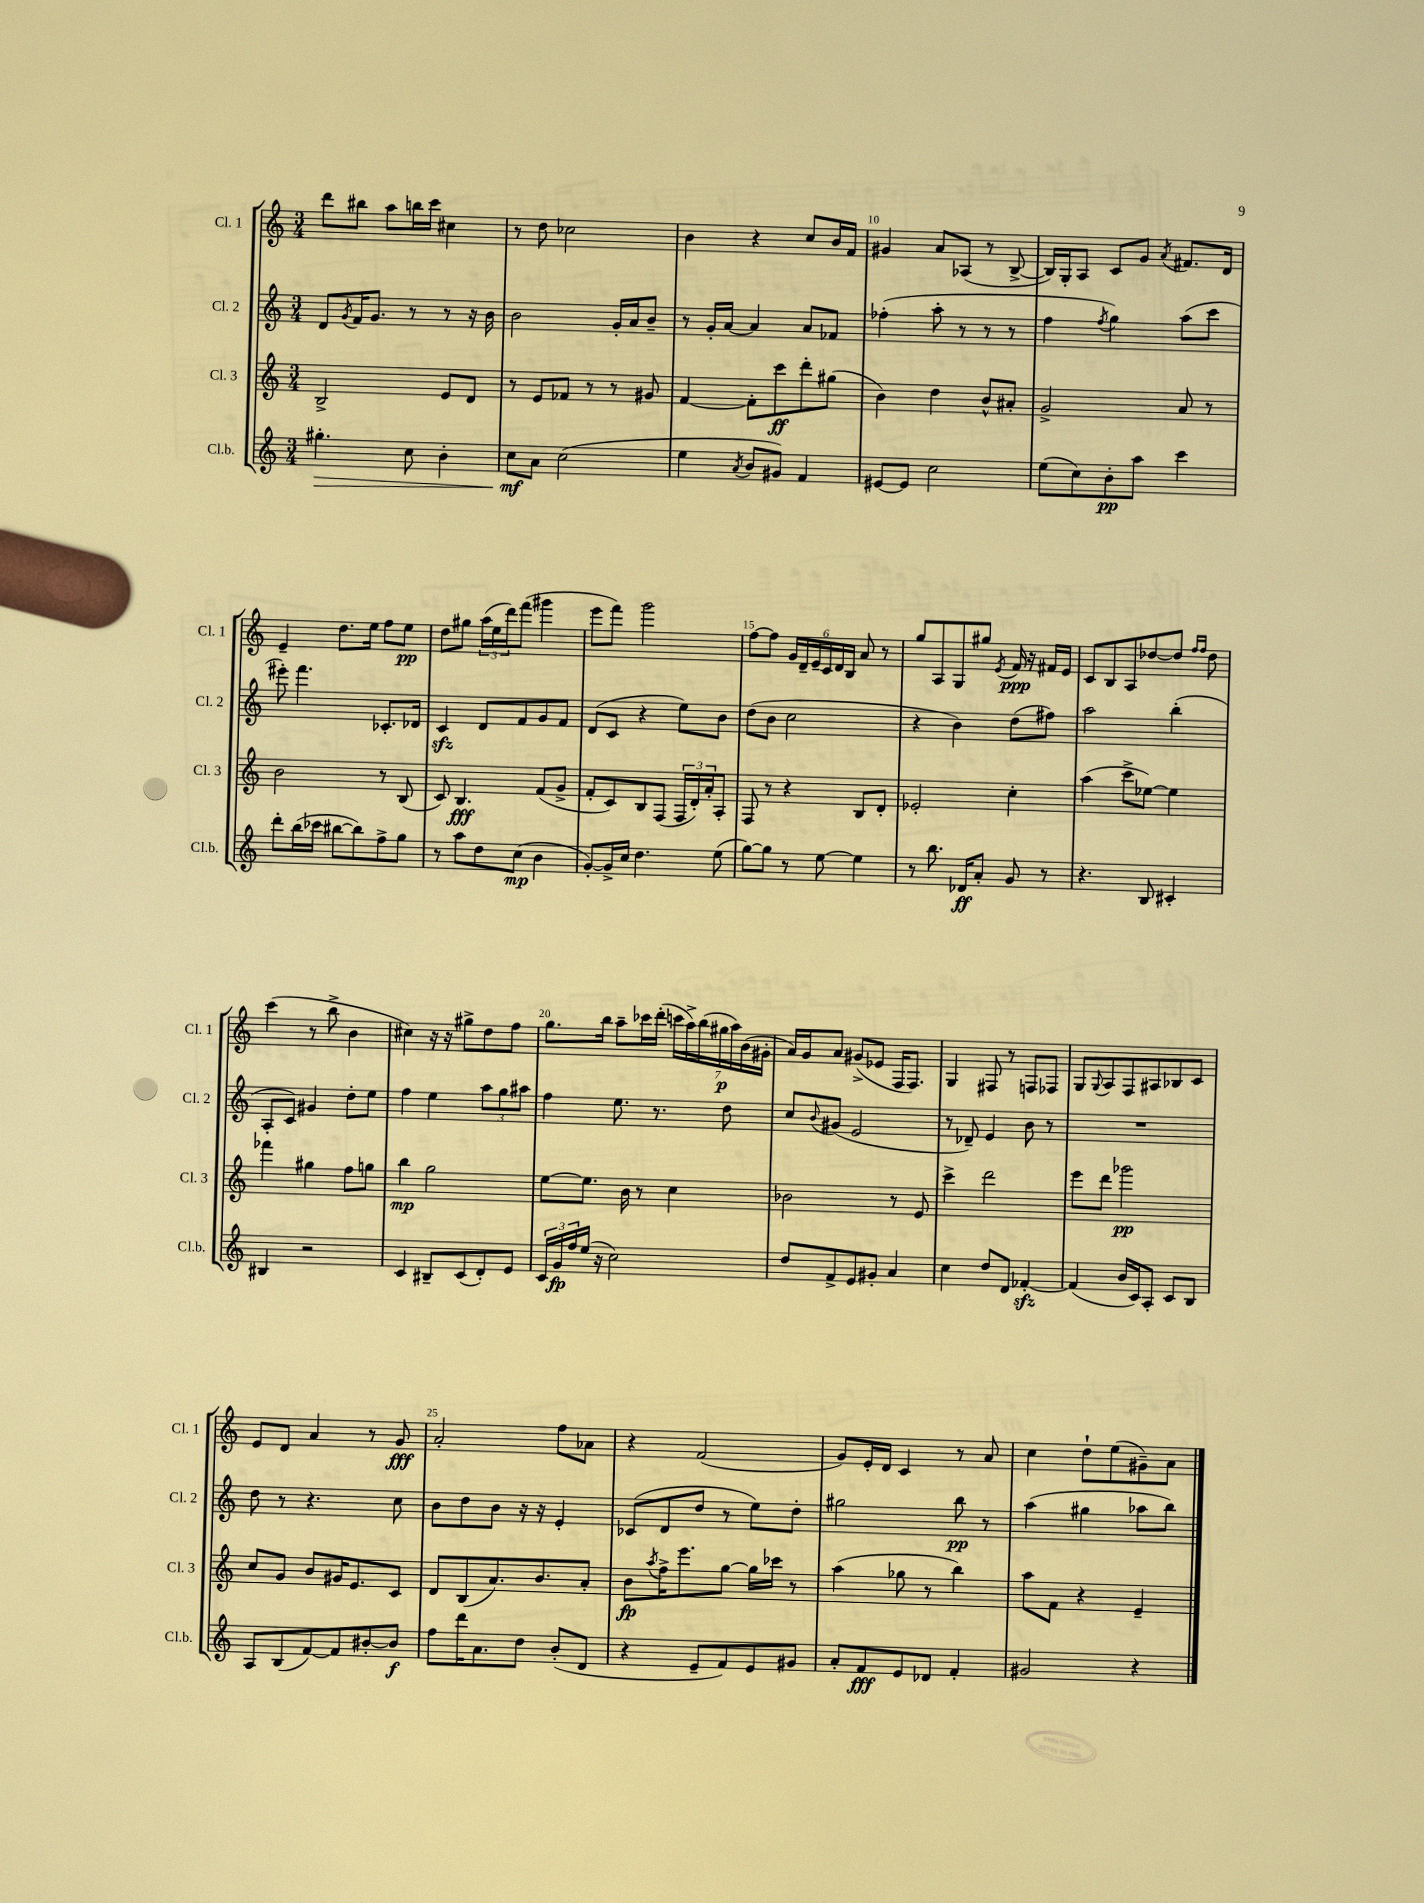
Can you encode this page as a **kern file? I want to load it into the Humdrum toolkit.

**kern	**dynam	**kern	**dynam	**kern	**dynam	**kern	**dynam
*part4	*part4	*part3	*part3	*part2	*part2	*part1	*part1
*staff4	*staff4	*staff3	*staff3	*staff2	*staff2	*staff1	*staff1
*I"Cl.b.	*	*I"Cl. 3	*	*I"Cl. 2	*	*I"Cl. 1	*
*I'Cl.b.	*	*I'Cl. 3	*	*I'Cl. 2	*	*I'Cl. 1	*
*clefG2	*	*clefG2	*	*clefG2	*	*clefG2	*
*k[]	*	*k[]	*	*k[]	*	*k[]	*
*M3/4	*	*M3/4	*	*M3/4	*	*M3/4	*
=7	=7	=7	=7	=7	=7	=7	=7
!	!LO:HP:b	!	!	!	!	!	!
4.gg#X'\	>	2B^/	.	8d/L	.	8ddd\L	.
.	.	.	.	8qg/	.	.	.
.	.	.	.	16f/K	.	8bb#X\J	.
.	.	.	.	8.g/J	.	.	.
.	.	.	.	.	.	8aa\L	.
8cc\	.	.	.	8r	.	16bbn\L	.
.	.	.	.	.	.	16ccc\JJ	.
4b'\	.	8e/L	.	8r	.	4cc#X\	.
.	.	8d/J	.	16r	.	.	.
.	.	.	.	16b\	.	.	.
=8	=8	=8	=8	=8	=8	=8	=8
8cc\L	mf	8r	.	2b\	.	8r	.
8a\J	]	8e/L	.	.	.	8dd\	.
(2cc\	.	8f-X/J	.	.	.	2cc-X\	.
.	.	8r	.	.	.	.	.
.	.	8r	.	16g'/LL	.	.	.
.	.	.	.	16a/J	.	.	.
.	.	8g#X/	.	8b~/J	.	.	.
=9	=9	=9	=9	=9	=9	=9	=9
4ee\	.	[4f/	.	8r	.	4b\	.
.	.	.	.	16g'/LL	.	.	.
.	.	.	.	[16a/JJ	.	.	.
8qa/	.	.	.	.	.	.	.
8b/L	.	8f'\L]	.	4a/]	.	4r	.
8g#X/J)	.	8ccc\	ff	.	.	.	.
4f/	.	8ddd'\	.	8a/L	.	8cc/L	.
.	.	(8gg#X\J	.	8f-X/J	.	16b/L	.
.	.	.	.	.	.	16f/JJ	.
=10	=10	=10	=10	=10	=10	=10	=10
[8e#X/L	.	4b\)	.	(4ff-X'\	.	4g#X/	.
8e#/J]	.	.	.	.	.	.	.
2cc\	.	4dd\	.	8aa'\	.	8a/L	.
.	.	.	.	8r	.	(8A-X/J	.
.	.	8b^^/L	.	8r	.	8r	.
.	.	8a#X'/J	.	8r	.	[8B^/	.
=11	=11	=11	=11	=11	=11	=11	=11
(8ee\L	.	2g^/	.	4ff\	.	16B/LL])	.
.	.	.	.	.	.	16G'/J	.
8cc\)	.	.	.	.	.	8A/J	.
.	.	.	.	8qff/	.	.	.
8b'\	pp	.	.	4gg\)	.	8c/L	.
8aa\J	.	.	.	.	.	8g/J	.
.	.	.	.	.	.	8qa/	.
4ccc\	.	8a/	.	(8aa\L	.	8.f#X/L	.
.	.	8r	.	8ccc\J	.	.	.
.	.	.	.	.	.	16d/Jk	.
!!LO:LB:g=z
=12	=12	=12	=12	=12	=12	=12	=12
8ddd'\L	.	2b\	.	8eee#X'\)	.	4e~/	.
(16bb\L	.	.	.	4.fff\	.	.	.
16ccc-X\JJ	.	.	.	.	.	.	.
[8bb#X\L	.	.	.	.	.	8.dd\L	.
8bb#\])	.	.	.	.	.	.	.
.	.	.	.	.	.	16ee\Jk	.
8ff^\	.	8r	.	8.c-X'/L	.	8ff\L	.
8gg\J	.	(8B/	.	.	.	8ee\J	pp
.	.	.	.	16d-X/Jk	.	.	.
=13	=13	=13	=13	=13	=13	=13	=13
8r	.	8c/)	.	4czz/	.	8dd\L	.
8aa\L	.	4.B/	fff	.	.	8gg#X\J	.
8dd\	.	.	.	8d/L	.	(24aa\LL	.
.	.	.	.	.	.	24ee\	.
.	.	.	.	.	.	24ddd\J)	.
(8cc\J	mp	.	.	8f/	.	(8fff\J	.
4b\	.	(8f/L	.	8g/	.	4ggg#X\	.
.	.	8g^/J	.	8f/J	.	.	.
=14	=14	=14	=14	=14	=14	=14	=14
[8g'/L)	.	8f'/L	.	(8d/L	.	8eee\L	.
16g^/L]	.	8c/)	.	8c/J	.	8fff\J)	.
16cc/JJ	.	.	.	.	.	.	.
4.dd\	.	8B/	.	4r	.	2ggg\	.
.	.	(8F/J	.	.	.	.	.
.	.	24F/LL	.	8ee\L)	.	.	.
.	.	24d'/)	.	.	.	.	.
.	.	24a'/J	.	.	.	.	.
(8ee\	.	8A'/J	.	8b\J	.	.	.
=15	=15	=15	=15	=15	=15	=15	=15
[8gg\L)	.	8F/	.	(8dd\L	.	[8ff\L	.
8gg\J]	.	8r	.	8b\J	.	8ff\J]	.
8r	.	4r	.	2cc\	.	24g/LL	.
.	.	.	.	.	.	24d~/	.
.	.	.	.	.	.	24e~/	.
[8ee\	.	.	.	.	.	24c/	.
.	.	.	.	.	.	24d/	.
.	.	.	.	.	.	24B/JJ	.
4ee\]	.	8B/L	.	.	.	8a/	.
.	.	8d'/J	.	.	.	8r	.
=16	=16	=16	=16	=16	=16	=16	=16
8r	.	2e-X'/	.	4r	.	8gg/L	.
8.bb\	.	.	.	.	.	8A/	.
.	.	.	.	4b\)	.	8G/	.
16d-X/KL	ff	.	.	.	.	.	.
8a'/J	.	.	.	.	.	8gg#X/J	.
.	.	.	.	.	.	8qe/	.
8g/	.	4cc'\	.	(8dd\L	.	16f/	ppp
.	.	.	.	.	.	16r	.
8r	.	.	.	8ff#X\J)	.	16f#X/LL	.
.	.	.	.	.	.	16e/JJ	.
=17	=17	=17	=17	=17	=17	=17	=17
4.r	.	(4aa\	.	2aa\	.	8c/L	.
.	.	.	.	.	.	8B/	.
.	.	8ccc^\L	.	.	.	8A/	.
8B/	.	[8ee-X\J)	.	.	.	[8dd-X/	.
4c#X'/	.	4ee-\]	.	(4bb'\	.	8dd-/J]	.
.	.	.	.	.	.	16qqff/LL	.
.	.	.	.	.	.	16qqff/JJ	.
.	.	.	.	.	.	8dd-\	.
!!LO:LB:g=z
=18	=18	=18	=18	=18	=18	=18	=18
4B#X/	.	4fff-X\	.	8A'/L	.	(4ccc\	.
.	.	.	.	8c/J)	.	.	.
2r	.	4gg#X\	.	4g#X/	.	8r	.
.	.	.	.	.	.	8bb^\	.
.	.	8ff\L	.	8dd'\L	.	4b\	.
.	.	8ggn\J	.	8ee\J	.	.	.
=19	=19	=19	=19	=19	=19	=19	=19
4c/	.	4bb\	mp	4ff\	.	4cc#X\)	.
8B#X~/L	.	2gg\	.	4ee\	.	16r	.
.	.	.	.	.	.	16r	.
(8c/	.	.	.	.	.	8gg#X^\L	.
8d'/)	.	.	.	12aa\L	.	8dd\	.
.	.	.	.	12gg\	.	.	.
8e/J	.	.	.	.	.	8ff\J	.
.	.	.	.	12aa#X\J	.	.	.
=20	=20	=20	=20	=20	=20	=20	=20
24c/LL	.	[8ee\L	.	4ff\	.	8.gg\L	.
24g/	fp	.	.	.	.	.	.
24ff/	.	.	.	.	.	.	.
(16ee/JJ	.	8.ee\J]	.	.	.	.	.
16r	.	.	.	.	.	16bb\Jk	.
2cc\)	.	.	.	8.ee\	.	8aa~\L	.
.	.	16b\	.	.	.	.	.
.	.	8r	.	.	.	16ccc-X\L	.
.	.	.	.	8.r	.	(16ddd'\JJ	.
.	.	4cc\	.	.	.	28cccn\LL	.
.	.	.	.	.	.	28aa^\)	.
.	.	.	.	.	.	(28bb\	.
.	.	.	.	.	.	28gg#X\	p
.	.	.	.	8dd\	.	.	.
.	.	.	.	.	.	28aa\)	.
.	.	.	.	.	.	(28b\	.
.	.	.	.	.	.	28g#X'\JJ	.
=21	=21	=21	=21	=21	=21	=21	=21
8dd/L	.	2b-X\	.	8cc/L	.	16a/LL)	.
.	.	.	.	.	.	16g/J	.
.	.	.	.	8qqb/	.	.	.
8f^/	.	.	.	(8g#X/J	.	8a/J	.
8e/	.	.	.	2e/	.	(8g#X^/L	.
8g#X'/J	.	.	.	.	.	8e-X/J	.
4a/	.	8r	.	.	.	16F/KL	.
.	.	.	.	.	.	8.F/J)	.
.	.	8e/	.	.	.	.	.
=22	=22	=22	=22	=22	=22	=22	=22
4cc\	.	4ccc^\	.	8r	.	4G/	.
.	.	.	.	8d-X~/)	.	.	.
8dd/L	.	2ddd\	.	4e/	.	8F#X/	.
8d/J	.	.	.	.	.	8r	.
[4f-Xzz'/	.	.	.	8b\	.	8Fn/L	.
.	.	.	.	8r	.	8F-X/J	.
=23	=23	=23	=23	=23	=23	=23	=23
(4f-/]	.	8eee\L	.	2.r	.	8G/L	.
.	.	.	.	.	.	8qqG/	.
.	.	8ddd\J	.	.	.	8A/	.
16b/LL	.	2ggg-X\	pp	.	.	8F/	.
16c/J)	.	.	.	.	.	.	.
8A'/J	.	.	.	.	.	8A#X/	.
8c/L	.	.	.	.	.	8B-X/	.
8B/J	.	.	.	.	.	8c/J	.
!!LO:LB:g=z
=24	=24	=24	=24	=24	=24	=24	=24
8A/L	.	8cc/L	.	8dd\	.	8e/L	.
(8B/	.	8g/J	.	8r	.	8d/J	.
[8f/)	.	8b/L	.	4.r	.	4a/	.
8f/]	.	16g#X/K	.	.	.	.	.
.	.	8.e/	.	.	.	.	.
[8b#X'/	.	.	.	.	.	8r	.
8b#/J]	f	8c/J	.	8cc\	.	8g/	fff
=25	=25	=25	=25	=25	=25	=25	=25
8ff\L	.	8d/L	.	8b\L	.	2a'/	.
16ddd\K	.	(8B/	.	8dd\	.	.	.
8.a\	.	.	.	.	.	.	.
.	.	8.a/)	.	8b\J	.	.	.
8dd\J	.	.	.	16r	.	.	.
.	.	8.b/	.	16r	.	.	.
(8b'/L	.	.	.	4e'/	.	8ff\L	.
8d/J	.	8a'/J	.	.	.	8a-X\J	.
=26	=26	=26	=26	=26	=26	=26	=26
4r	.	8b\L	fp	(8c-X/L	.	4r	.
.	.	8qaa/	.	.	.	.	.
.	.	16ff^\K	.	8d/	.	.	.
.	.	8.eee\	.	.	.	.	.
8e~/L	.	.	.	8dd/J	.	(2f/	.
8f/)	.	[8gg\J	.	8r	.	.	.
8e/	.	16gg\LL]	.	8ee\L)	.	.	.
.	.	16ccc-X\JJ	.	.	.	.	.
8g#X/J	.	8r	.	8dd'\J	.	.	.
=27	=27	=27	=27	=27	=27	=27	=27
8a'/L	.	(4aa\	.	2gg#X\	.	8g/L)	.
8f/	fff	.	.	.	.	16e'/L	.
.	.	.	.	.	.	16d/JJ	.
8e/	.	8gg-X\	.	.	.	4c/	.
8d-X/J	.	8r	.	.	.	.	.
4f'/	.	4bb\)	.	8bb\	pp	8r	.
.	.	.	.	8r	.	8a/	.
=28	=28	=28	=28	=28	=28	=28	=28
2g#X/	.	8aa\L	.	(4aa\	.	4cc\	.
.	.	8f\J	.	.	.	.	.
.	.	4r	.	4gg#X\	.	8dd`\L	.
.	.	.	.	.	.	(8ee\	.
4r	.	4e~/	.	8aa-X\L	.	8g#X~\)	.
.	.	.	.	8bb\J)	.	8a\J	.
==	==	==	==	==	==	==	==
*-	*-	*-	*-	*-	*-	*-	*-
